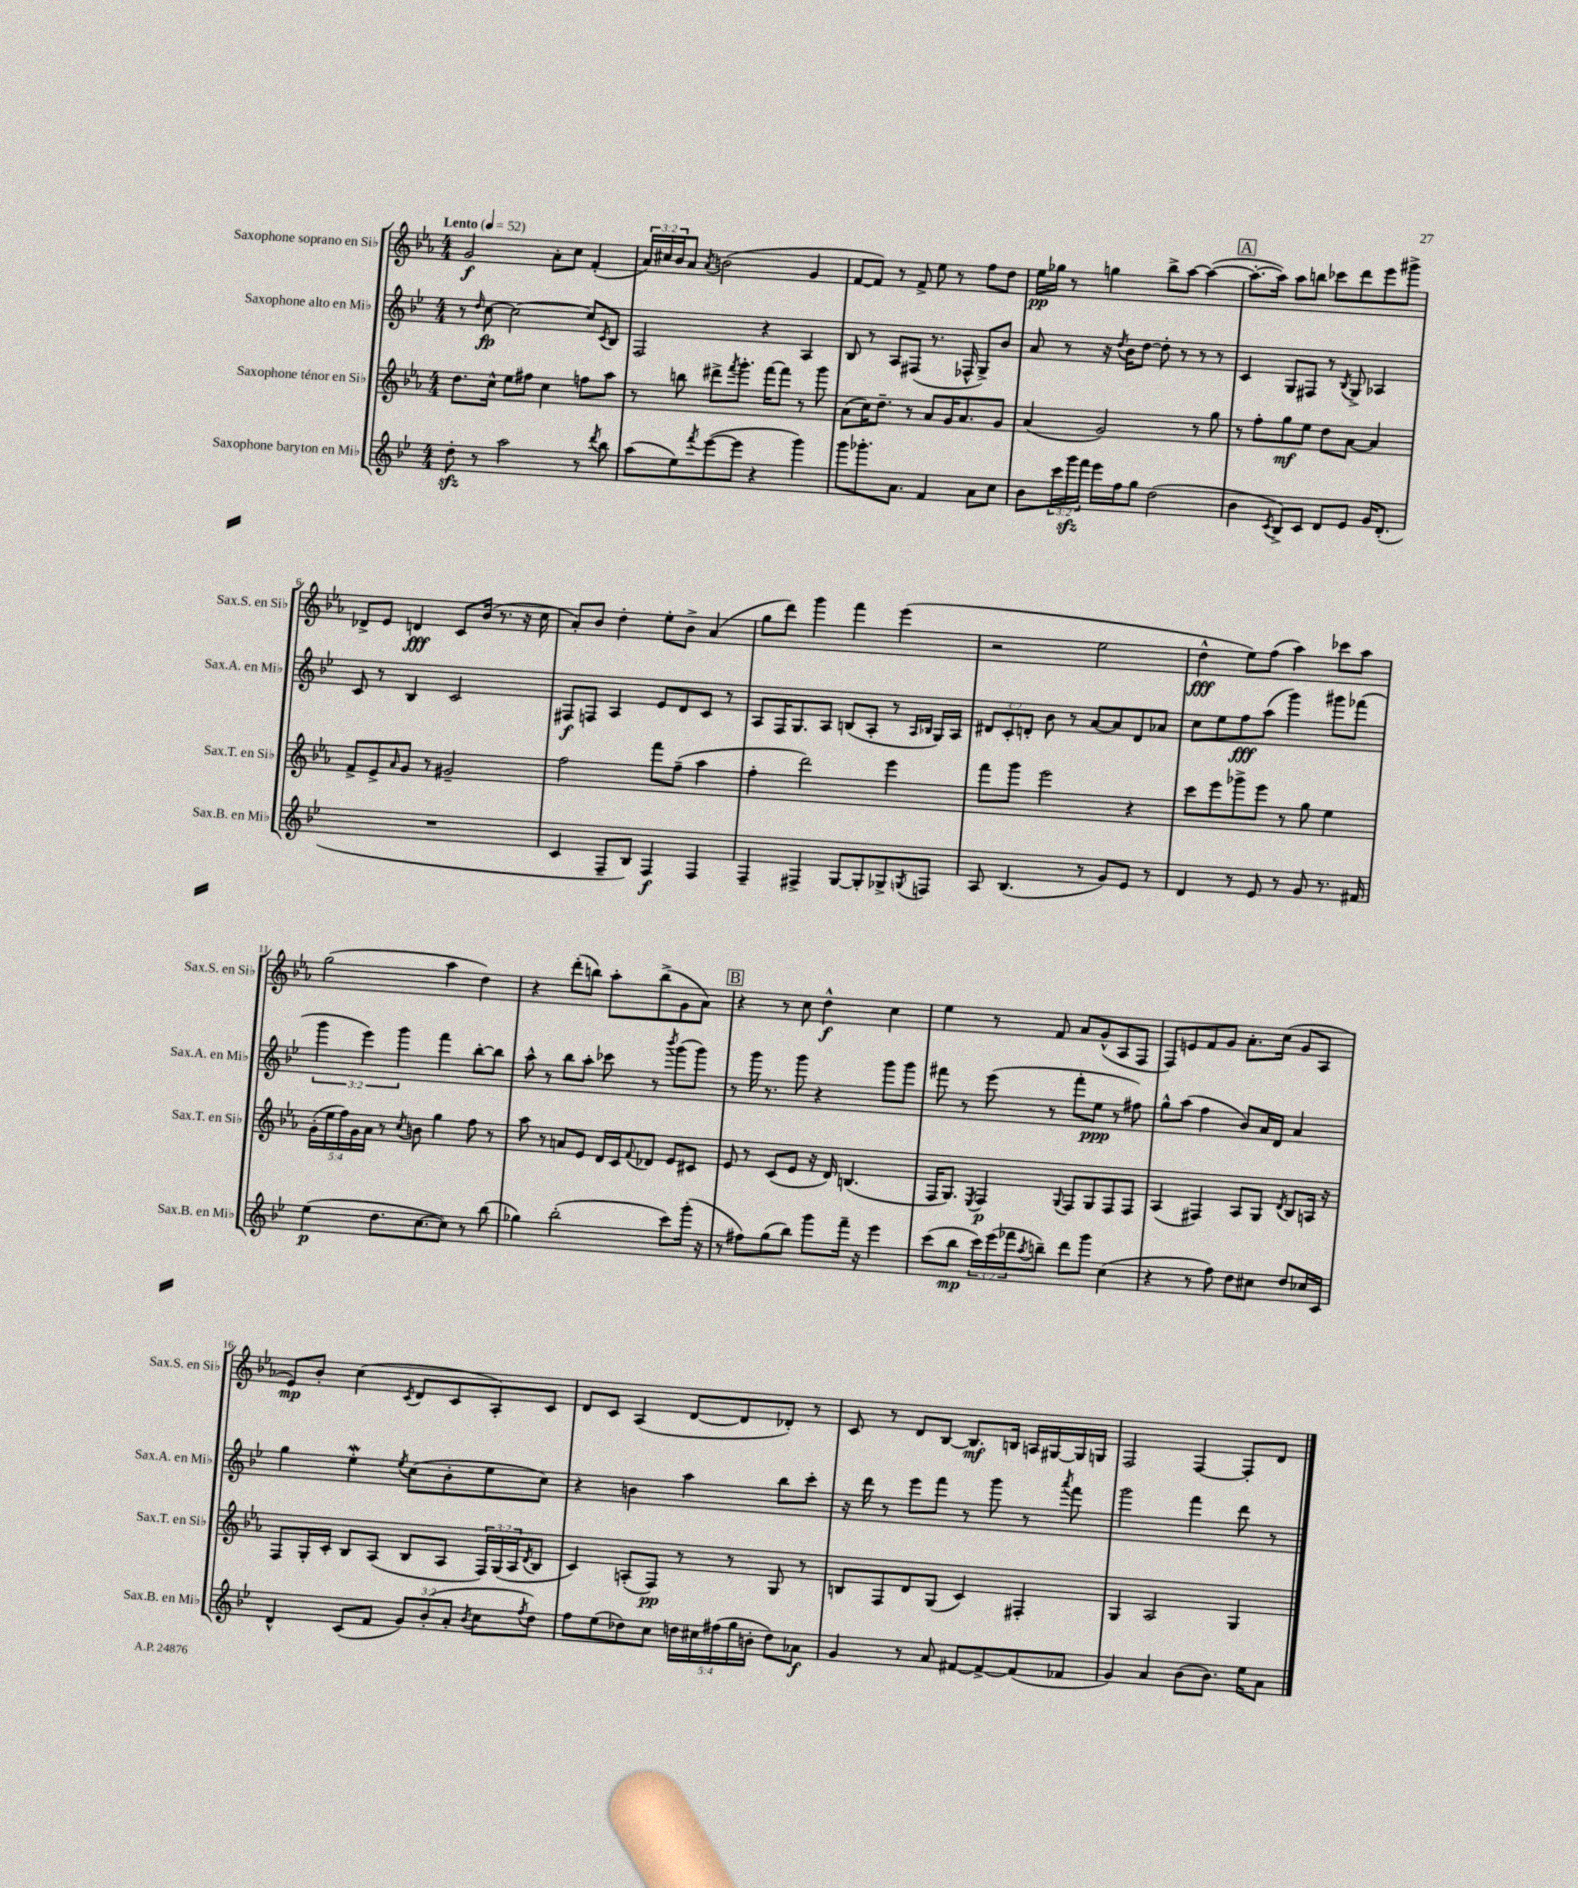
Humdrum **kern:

**kern	**kern	**kern	**kern
*staff4	*staff3	*staff2	*staff1
*clefG2	*clefG2	*clefG2	*clefG2
*k[b-e-]	*k[b-e-a-]	*k[b-e-]	*k[b-e-a-]
*M4/4	*M4/4	*M4/4	*M4/4
*MM52	*MM52	*MM52	*MM52
8dd'	8.dd	8r	2g
.	.	16qqdd	.
8r	.	[8cc	.
.	16cc^^	.	.
2aa	8ee-	2cc_	.
.	8ff#	.	.
.	4cc	.	8a-'
.	.	.	8cc
8r	8ff	8cc]	(4f'
8qddd	.	8qc	.
8bb-	8aa-	8B-	.
=	=	=	=
(8aa	8r	2F	24a-)
.	.	.	24cc#
.	.	.	24b-
8ee-)	8bb	.	8a-
8qfff	.	.	8qa-
([8eee-	8ddd#^	.	(2b
.	8qfff	.	.
8eee-]	8.ggg'	.	.
4r	.	4r	.
.	[16fff	.	.
.	8fff]	.	.
4ggg)	8r	4A	4g
.	8ggg	.	.
=	=	=	=
8ggg	(8a-	8B-	[8f
8.ggg-'	16cc)	8r	8f])
.	8.dd~	.	.
.	.	8A	8r
8.a	.	.	.
.	8r	(8F#	8f^
4f	8a-	8.r	8ee-
.	16g	.	8r
.	8.a-	16F-^^	.
8a	.	8G^)	8ff
8cc	8g	8b-	8dd
=	=	=	=
8b-	(4a-	8a	16ee-
.	.	.	16gg-
24ccc	.	8r	8r
24ggg	.	.	.
24fff	.	.	.
16eee-	2g)	16r	4gg
.	.	8qdd	.
16ff	.	16b-	.
8gg	.	[8dd	.
(2dd	.	8dd']	8bb-^
.	.	8r	[8aa-
.	8r	8r	(4aa-_
.	8gg	8r	.
=	=	=	=
4b-	8r	4c	8.aa-'_
.	8ff'	.	.
.	.	.	16aa-])
8qc	.	.	.
8B-^)	8gg	8G	8aa-
8c	8ee-	8F#	8bb
8d	8dd	8r	8ccc-
.	.	8qB-	.
8e-	[8a-	8G^	8ddd
16g	4a-]	4A-	8eee-
(8.d'	.	.	.
.	.	.	8ggg#^
=	=	=	=
1r	8f^	8c	8d-^
.	8e-^	8r	8e-
.	16qqa-	.	.
.	8g	4B-	4d
.	8r	.	.
.	2g#~	2c	8c
.	.	.	(16b-
.	.	.	8.r
.	.	.	16r
.	.	.	16cc
=	=	=	=
4c	2ff	8F#	8a-')
.	.	8F	8b-
8F~	.	4A	4dd'
8B-)	.	.	.
4F	8fff	8e-	8ee-'
.	(8ff~	8d	8b-^
4F	4aa-	8c	(4a-
.	.	8r	.
=	=	=	=
4F~	4ff'	8A	8gg
.	.	16F	8ddd)
.	.	8.G	.
4F#^	2ddd)	.	4ggg
.	.	8A	.
[8G	.	(8B	4fff
8G']	.	8A'	.
8G-^	4eee-	8r	(4eee-
.	.	16qqA	.
8qG	.	16qqB-	.
8F	.	16G)	.
.	.	16A	.
=	=	=	=
8A	8fff	12d#	2r
.	.	12c'	.
(4.B-	8ggg	.	.
.	.	12d'	.
.	2eee-	8b-	.
.	.	8r	.
8r	.	[8a	2ee-
8g)	.	8a]	.
8e-	4r	8d	.
8r	.	8a-	.
=	=	=	=
4d	8ccc	8cc	4dd^^
.	8eee-	8ee-	.
8r	8ggg-^	8ff	8ee-)
8e-	8eee-	(8aa	(8ff
8r	8r	4ggg)	4aa-)
8g	8gg	.	.
8.r	4ee-	8ggg#	8ccc-
.	.	(8fff-	8aa-
16f#	.	.	.
=	=	=	=
(4ee-	(20g'	6ggg	(2gg
.	20ee-	.	.
.	20ff)	.	.
.	20g	.	.
.	.	6eee-)	.
.	20a-	.	.
8.dd	8r	.	.
.	.	6ggg	.
.	8qcc	.	.
.	8b	.	.
[8.cc	.	.	.
.	4gg	4fff	4aa-
8cc])	.	.	.
8r	8ff	[8bb-'	4dd)
(8bb-	8r	8bb-]	.
=	=	=	=
4gg-)	8aa-	8aa^^	4r
.	8r	8r	.
(2bb-'	8a	8bb-	(8ddd'
.	8e-	8aa'	8bb)
.	16d	8ccc-	8aa-'
.	16c	.	.
.	8qqf	.	.
.	8d-	8r	(8bb^
.	.	8qbbb-	.
8ccc)	8e-	(8ggg	8g
(16ggg'	8c#	8ggg)	8a-)
16r	.	.	.
=	=	=	=
8r	8e-	8r	4r
8ff#)	8r	16ggg	.
.	.	8.r	.
(8gg	(8c	.	8r
8bb-)	8e-	8ggg	8cc
8ggg	16r	4r	4dd^^
.	16d)	.	.
16fff~	(4.B	.	.
16r	.	.	.
4eee-	.	8ggg	4cc
.	.	8ggg	.
=	=	=	=
(8ccc	16F	8fff#	4ee-
.	8.G)	.	.
8bb-	.	8r	.
.	8qE-	.	.
24ccc)	4F	(8eee-	8r
(24eee-	.	.	.
24fff-	.	.	.
8qaa	.	.	.
8bb~)	.	8r	8f
.	8qqG	.	.
8ddd	8F	8fff#'	8a-
8ggg	8G	8ee-	(8g^^
(4cc	8F	8r	8A-
.	8F	8ff#)	8F
=	=	=	=
4r	(4A-	8gg^^	8F)
.	.	(8aa	8e
8r	4F#)	4ff	8f
8ff)	.	.	8g
8dd	8A-	8b-)	8.a-'
8cc#	8G	16a	.
.	.	16d	(16cc
.	8qd	.	.
8dd	8B-	4a	8g
16cc-	16A	.	8A-
16c	16r	.	.
=	=	=	=
4d^^	8F	4gg	8e-)
.	16G'	.	8b-'
.	16c'	.	.
(8c	8B-	4ee-'	(4cc
8f	(8A-	.	.
.	.	8qee-	8qc
12g)	8B-	(8cc	8d
(12b-'	.	.	.
.	8A-	8b-'	8c
12a'	.	.	.
8qb-	.	.	.
8cc	24F)	8ee-	8A-')
.	(24G	.	.
.	24A-	.	.
8qff	8qd	.	.
8dd)	8B-	8cc)	8c
=	=	=	=
8ff	4c)	4r	8d
(8ee-	.	.	8c
8dd-)	(8A'	4b	(4A-
8cc	8F)	.	.
20dd	8r	4aa	[8d
20cc#	.	.	.
(20ff#	.	.	.
.	8r	.	8d]
20gg	.	.	.
20b'	.	.	.
8dd)	8G	8bb-	8d-')
8a-	8r	8ccc'	8r
=	=	=	=
4g	8B	16r	8c
.	.	16ddd	.
.	8F	8r	8r
8r	8d	8eee-	8d
8a	(8G	8fff	[8B-
[8f#	4c)	8r	8.B-]
8f#^_	.	8ggg	.
.	.	.	16B
(8f#]	4F#'	8r	16A
.	.	.	[16G#
.	.	8qaaa	.
8f-	.	8fff	16G#]
.	.	.	16G
=	=	=	=
4g)	4G	2ggg	2F
4a	2A-	.	.
(8b-	.	4fff	[4F
8.b-)	.	.	.
.	4G	8ddd	8F']
16ee-	.	.	.
8a	.	8r	8d
==	==	==	==
*-	*-	*-	*-
